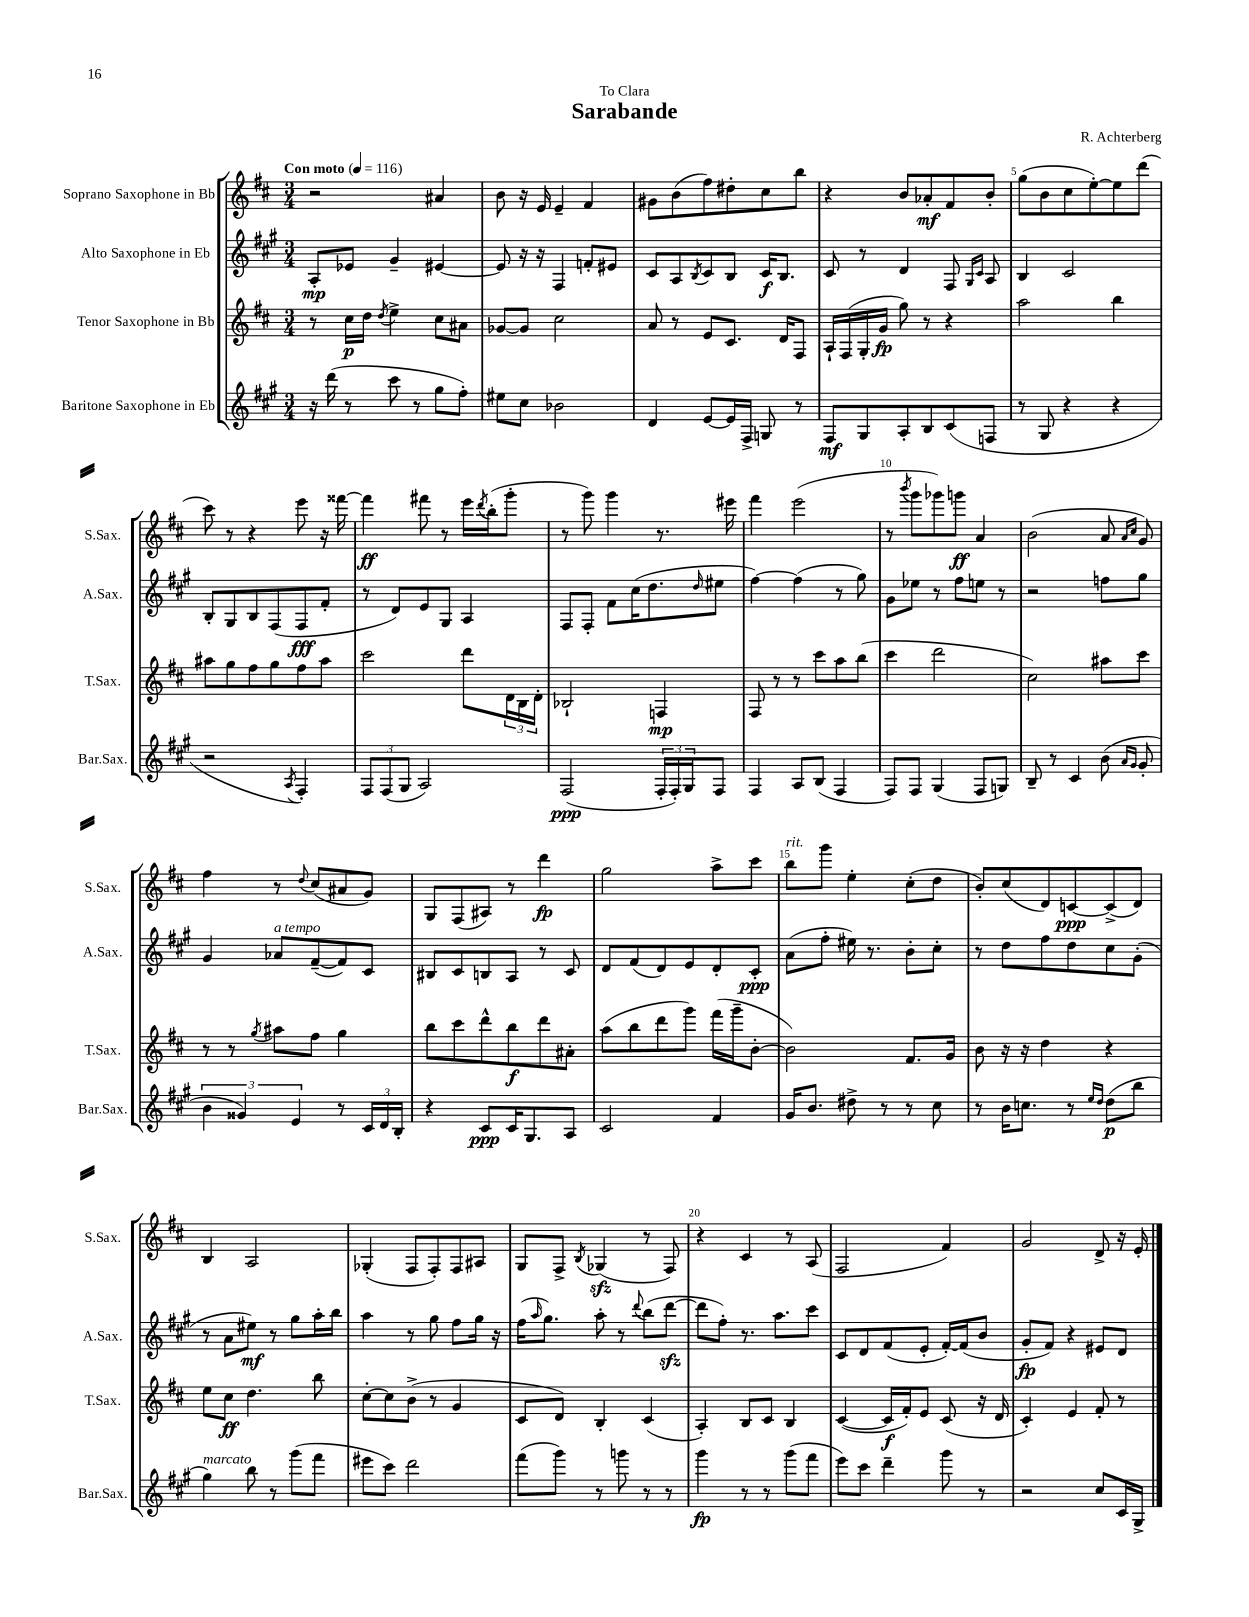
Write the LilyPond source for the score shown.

\header { title = "Sarabande" composer = "R. Achterberg" dedication = "To Clara" }
<<
\new StaffGroup <<
\new Staff = "s0" \with { instrumentName = "Soprano Saxophone in Bb" shortInstrumentName = "S.Sax." } {
    \clef treble \key d \major \numericTimeSignature \time 3/4 \tempo "Con moto" 4 = 116
    r2 ais'4 |
    b'8 r16 e'16 e'4-- fis'4 |
    gis'8 b'8( fis''8) dis''8-. cis''8 b''8 |
    r4 b'8 aes'8-.\mf fis'8 b'8-. |
    g''8( b'8 cis''8 e''8~-.) e''8 d'''8( |
    cis'''8) r8 r4 e'''8 r16 fisis'''16~ |
    fisis'''4\ff fis'''8 r8 e'''16 \acciaccatura { d'''8 } b''16-.( g'''8-. |
    r8 g'''8) g'''4 r8. eis'''16 |
    fis'''4 e'''2( |
    r8 \acciaccatura { b'''8 } g'''8 ges'''8) g'''8\ff a'4 |
    b'2( a'8 \grace { a'16 cis''16 } g'8) |
    fis''4 r8 \appoggiatura { d''8 } cis''8( ais'8 g'8) |
    g8 fis8( ais8) r8 d'''4\fp |
    g''2 a''8-> cis'''8 |
    b''8^\markup { \italic "rit." } g'''8 e''4-. cis''8-.( d''8 |
    b'8-.) cis''8( d'8) c'8~\ppp c'8->( d'8) |
    b4 a2 |
    ges4-.( fis8 fis8-.) fis8 ais8 |
    g8 fis8-> \acciaccatura { b8 } ges4\sfz( r8 fis8) |
    r4 cis'4 r8 a8( |
    fis2 fis'4) |
    g'2 d'8-> r16 e'16-. \bar "|." |
}
\new Staff = "s1" \with { instrumentName = "Alto Saxophone in Eb" shortInstrumentName = "A.Sax." } {
    \clef treble \key a \major \numericTimeSignature \time 3/4
    a8-.\mp ees'8 gis'4-- eis'4~ |
    eis'8 r16 r16 fis4 f'8-. eis'8 |
    cis'8 a8 \acciaccatura { b8 } cis'8 b8 cis'16\f b8. |
    cis'8 r8 d'4 fis8 \grace { gis16 cis'16 } a8 |
    b4 cis'2 |
    b8-. gis8 b8 fis8( fis8\fff fis'8-. |
    r8 d'8) e'8 gis8 a4 |
    fis8 fis8-. fis'8 cis''16( d''8. \grace { d''16 } eis''8 |
    fis''4~) fis''4( r8 gis''8) |
    gis'8 ees''8 r8 fis''8 e''8 r8 |
    r2 f''8 gis''8 |
    gis'4 aes'8^\markup { \italic "a tempo" } fis'8~--( fis'8) cis'8 |
    bis8 cis'8 b8 a8 r8 cis'8 |
    d'8 fis'8( d'8) e'8 d'8-. cis'8-.\ppp |
    a'8( fis''8-. eis''16) r8. b'8-. cis''8-. |
    r8 d''8 fis''8 d''8 cis''8 gis'8-.( |
    r8 a'8 eis''8\mf) r8 gis''8 a''16-. b''16 |
    a''4 r8 gis''8 fis''8 gis''16 r16 |
    fis''16( \grace { a''16 } gis''8.) a''8-. r8 \appoggiatura { d'''8 } b''8( d'''8~\sfz |
    d'''8 fis''8-.) r8. a''8. cis'''8 |
    cis'8 d'8 fis'8( e'8-. fis'16~-.) fis'16( b'8 |
    gis'8-.\fp fis'8) r4 eis'8 d'8 \bar "|." |
}
\new Staff = "s2" \with { instrumentName = "Tenor Saxophone in Bb" shortInstrumentName = "T.Sax." } {
    \clef treble \key d \major \numericTimeSignature \time 3/4
    r8 cis''16\p d''16 \acciaccatura { d''8 } e''4-> cis''8 ais'8 |
    ges'8~ ges'8 cis''2 |
    a'8 r8 e'8 cis'8. d'16 fis8 |
    a16-! fis16( g16-. g'16\fp g''8) r8 r4 |
    a''2 b''4 |
    ais''8 g''8 fis''8 g''8 fis''8 ais''8 |
    cis'''2 d'''8 \tuplet 3/2 { d'16 b16 d'16-. } |
    bes2-! f4\mp |
    fis8 r8 r8 cis'''8 a''8 b''8( |
    cis'''4 d'''2 |
    cis''2) ais''8 cis'''8 |
    r8 r8 \acciaccatura { g''8 } ais''8 fis''8 g''4 |
    b''8 cis'''8 d'''8-^ b''8\f d'''8 ais'8-. |
    a''8( b''8 d'''8 g'''8) fis'''16( g'''16-- b'8~-. |
    b'2) fis'8. g'16 |
    b'8 r16 r16 d''4 r4 |
    e''8 cis''8\ff d''4. b''8 |
    cis''8~-. cis''8 b'8->( r8 g'4 |
    cis'8 d'8) b4-. cis'4( |
    a4-.) b8 cis'8 b4 |
    cis'4~( cis'16\f fis'16-.) e'8 cis'8( r16 d'16 |
    cis'4-.) e'4 fis'8-. r8 \bar "|." |
}
\new Staff = "s3" \with { instrumentName = "Baritone Saxophone in Eb" shortInstrumentName = "Bar.Sax." } {
    \clef treble \key a \major \numericTimeSignature \time 3/4
    r16 d'''16( r8 cis'''8 r8 gis''8 fis''8-.) |
    eis''8 cis''8 bes'2 |
    d'4 e'8~ e'16 fis16-> g8 r8 |
    fis8\mf gis8 a8-. b8 cis'8( f8 |
    r8 gis8 r4 r4 |
    r2 \acciaccatura { a8 } fis4-.) |
    \tuplet 3/2 { fis8 fis8( gis8 } a2) |
    fis2\ppp( \tuplet 3/2 { fis16-. fis16-.) gis16 } fis8 |
    fis4 a8 b8( fis4 |
    fis8) fis8 gis4( fis8 g8) |
    b8-- r8 cis'4 b'8( \grace { a'16 gis'16 } gis'8-. |
    \tuplet 3/2 { b'4 gisis'4) e'4 } r8 \tuplet 3/2 { cis'16 d'16 b16-. } |
    r4 cis'8\ppp cis'16 gis8. a8 |
    cis'2 fis'4 |
    gis'16 b'8. dis''8-> r8 r8 cis''8 |
    r8 b'16 c''8. r8 \grace { e''16 d''16 } d''8\p( b''8 |
    gis''4^\markup { \italic "marcato" }) b''8 r8 gis'''8( fis'''8 |
    eis'''8 cis'''8) d'''2 |
    fis'''8( gis'''8) r8 g'''8 r8 r8 |
    gis'''4\fp r8 r8 gis'''8( fis'''8 |
    e'''8) cis'''8 d'''4-- gis'''8 r8 |
    r2 cis''8 cis'16 gis16-> \bar "|." |
}
>>
>>
\layout { \context { \Score \override BarNumber.break-visibility = ##(#f #t #t) barNumberVisibility = #(every-nth-bar-number-visible 5) } }
